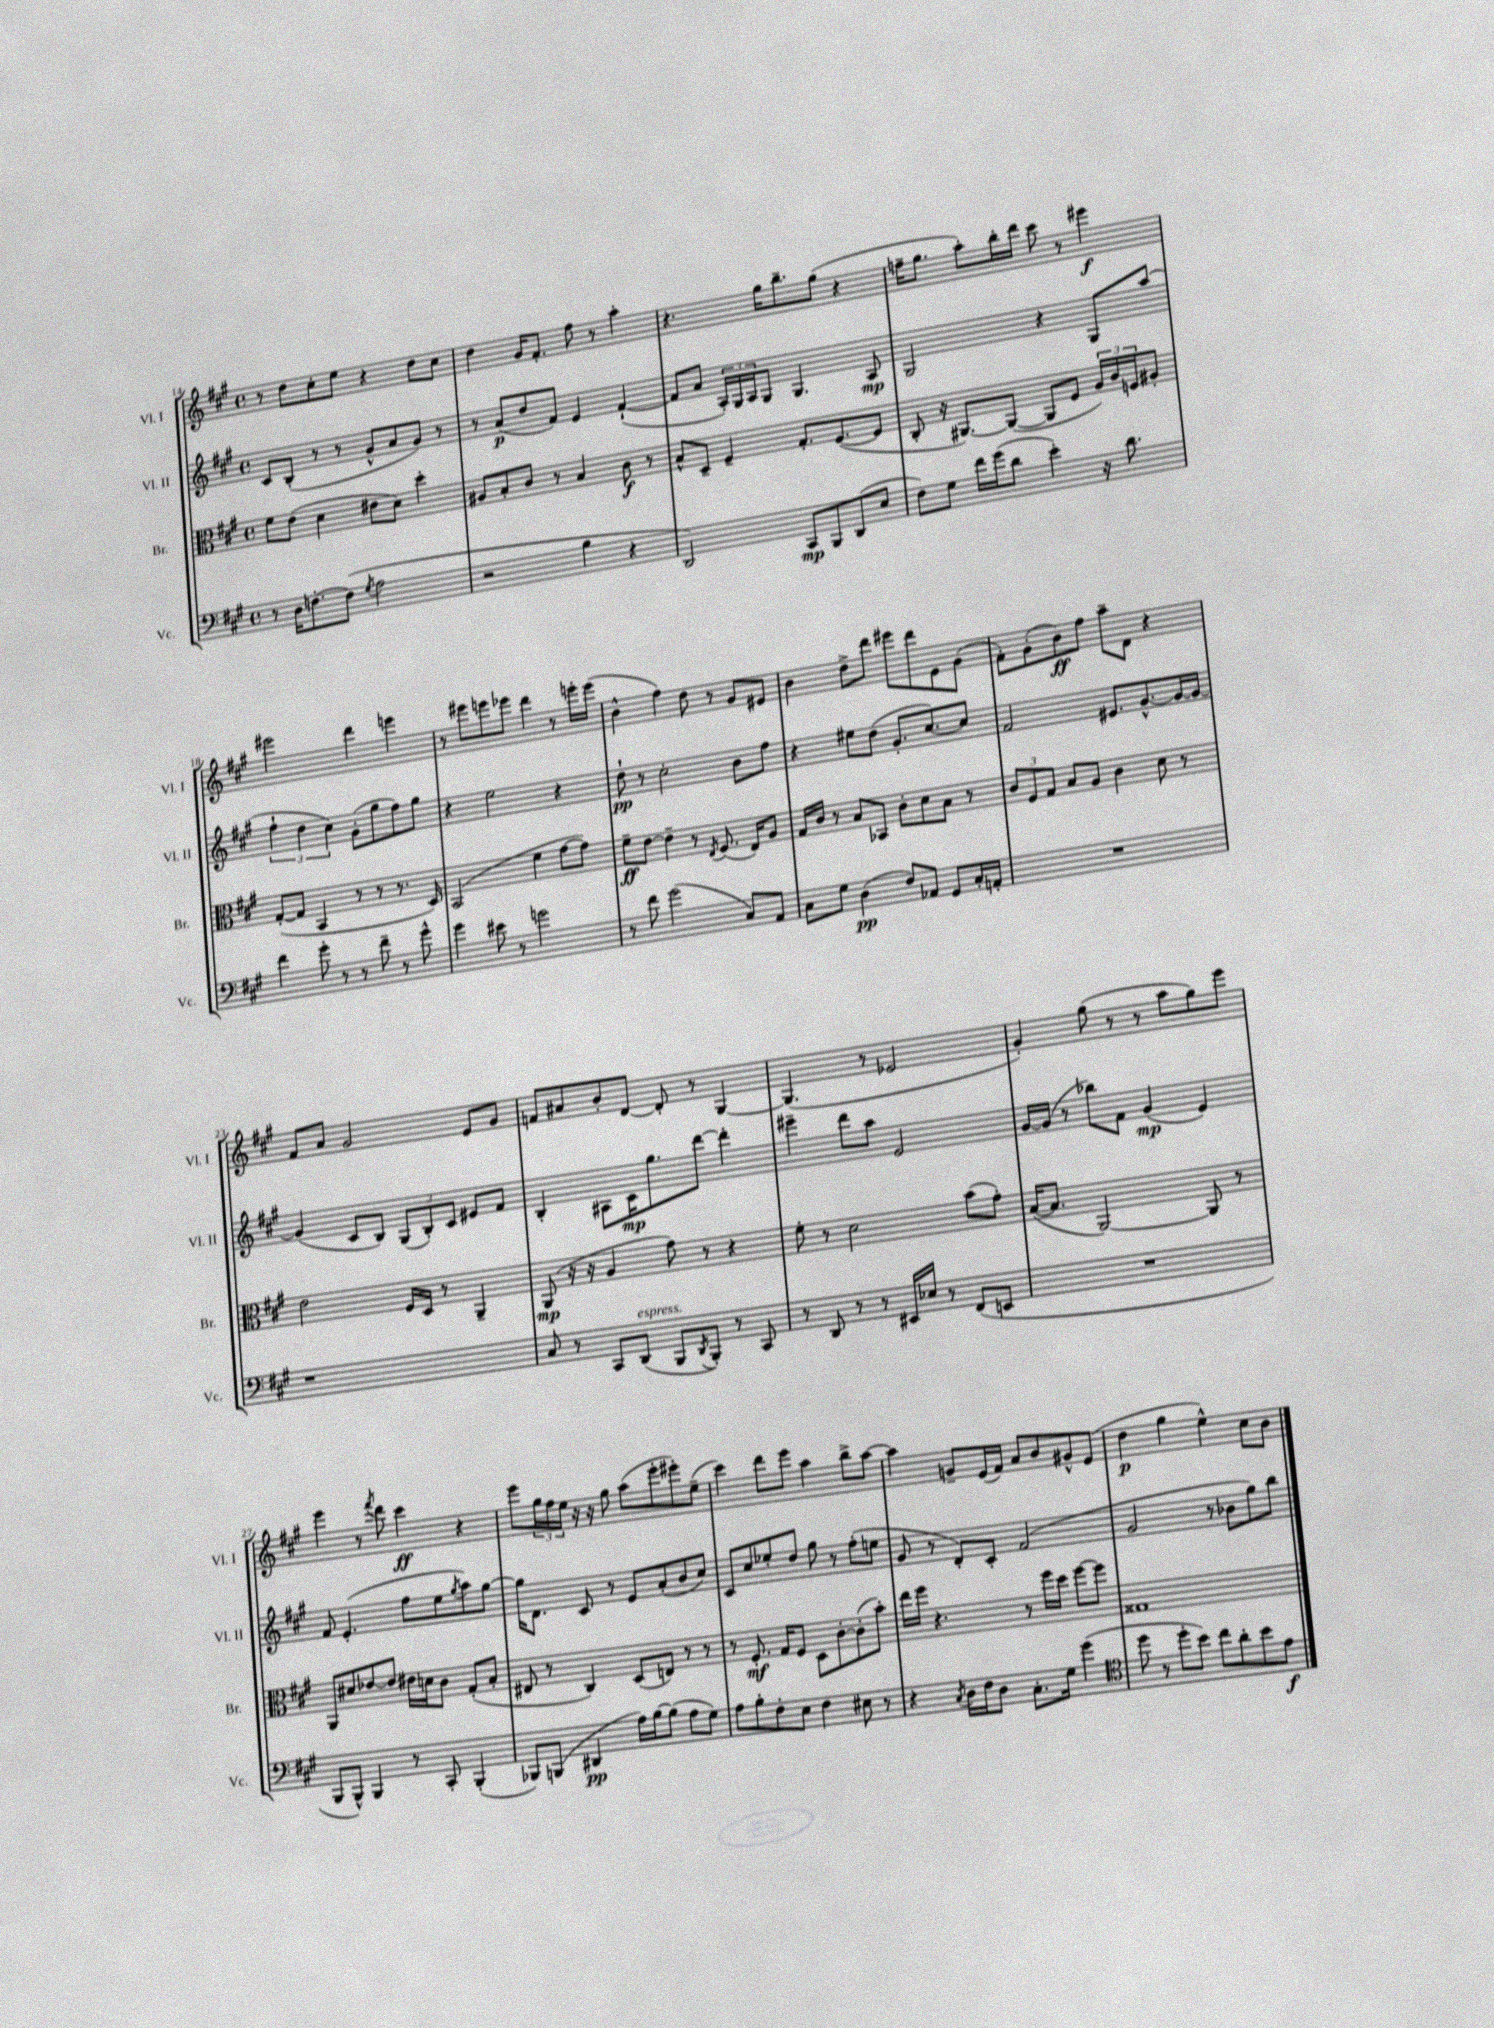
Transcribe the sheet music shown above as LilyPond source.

<<
\new StaffGroup <<
\new Staff = "s0" \with { instrumentName = "Vl. I" shortInstrumentName = "Vl. I" } {
    \clef treble \key a \major \defaultTimeSignature \time 4/4
    r8 d''8 cis''8-. e''8 r4 d''8 cis''8 |
    d''4 gis'16 fis'8.-. fis''8 r8 a''4-. |
    r4. gis''16 b''8.-- gis''8( r4 |
    f''16-- gis''8. a''8-.) b''16-. d'''16 cis'''8 r8 eis'''4\f |
    eis'''2 d'''4 e'''4 |
    r8 eis'''8 e'''8 ees'''8 d'''4 r8 e'''16-. e'''16( |
    b'4-^ fis''4) d''8 r8 gis'8 eis'8 |
    b'4 d''8-> d'''8 eis'''8 d'''8 e'8 gis'8( |
    fis'8-.) gis'8-.( b'8\ff) fis''8 a''8-- d'8 r4 |
    fis'8 a'8 gis'2 e'8 gis'8 |
    f'8 ais'8 b'8-. d'8~ d'8-. r8 gis4~ |
    gis4.( r8 ees'2 |
    gis'4-.) gis''8( r8 r8 a''8 gis''8) e'''8 |
    e'''4 r8 \acciaccatura { fis'''8 } d'''8 cis'''4\ff r4 |
    e'''8 \tuplet 3/2 { gis''16 fis''16 e''16 } r16 r16 gis''8 a''8( e'''8-. eis'''8-.) e''8--( |
    cis'''4) d'''8 e'''8 a''4 b''8-> a''8~ |
    a''4 g'8-- e'16( fis'16) a'8 b'8 gis'8-^ e'8( |
    d''4\p gis''4 e''4-^) cis''8 b'8 \bar "|." |
}
\new Staff = "s1" \with { instrumentName = "Vl. II" shortInstrumentName = "Vl. II" } {
    \clef treble \key a \major \defaultTimeSignature \time 4/4
    cis'8 b8-.( r8 r8 gis'8-^ a'8 gis'8) r8 |
    r8 a'8\p( d''8 fis'8) e'4 fis'4~-!( |
    fis'8 a'8 \tuplet 3/2 { a16-.) gis16 a16 } gis8 gis4. a8\mp |
    gis2 r4 gis8 a''8( |
    \tuplet 3/2 { fis''4-! d''4 cis''4) } gis'8-.( gis''8 fis''8) gis''8 |
    r4 e''2 r4 |
    d''8-!\pp r8 cis''2-. b'8 fis''8 |
    r4 eis''8 d''8( gis'8.-. cis''8.~) cis''8 |
    fis'2 eis'8. gis'8.~-^ gis'16~ gis'16~ |
    gis'4( cis'8 b8) \tuplet 3/2 { gis8( b8-.) cis'8 } eis'8 fis'8 |
    b4-. ais8 cis'16\mp gis''8. d'''8~ d'''4-. |
    eis'''4-- d'''8 a''8 e'2 |
    gis'16~ gis'16( r8 bes''8) fis'8 gis'4\mp( e'4) |
    fis'8 e'4.-.( fis''8 e''8 \acciaccatura { gis''8 } a''8) gis''8~ |
    gis''16 d'8. cis'8 r8 e'8 a'8-.( b'8 cis''8) |
    cis'8 cis''8 ees''8-. d''8 gis''8 r8 fis''8-.( e''8 |
    gis'8 r8 d'8-.) cis'8-. fis'2( |
    gis'2 r8 bes'8 gis''8) b''8 \bar "|." |
}
\new Staff = "s2" \with { instrumentName = "Br." shortInstrumentName = "Br." } {
    \clef alto \key a \major \defaultTimeSignature \time 4/4
    fis'8 e'8( d'4 eis'8 d'8) d''4-. |
    ais8 b8-. cis'8 r8 b4 cis'8\f r8 |
    b8-^ d8-- fis4-- gis8.-. fis8.~( fis8 |
    cis8-. r16 ais,8.~) ais,8~( ais,8 fis8 \tuplet 3/2 { a16) cis'16 f16 } ais8-. |
    gis8~-.( gis8 b,4 r8 r8 r8. d16) |
    b,2( fis'4 gis'8~ gis'8) |
    fis'8--\ff e'8~ e'4-- r8 \acciaccatura { e8 } fis8.( e16) a8 |
    gis16 cis'16 r8 b8 bes,8 cis'8-. d'8 b8 r8 |
    \tuplet 3/2 { cis'8 fis8 gis8 } b8 a8 cis'4 d'8 r8 |
    e'2 fis16 d16 r8 a,4-- |
    a,8\mp( r16 r16 a4 gis'8) r8 r4 |
    fis'8-. r8 d'2 b'8( gis'8-.) |
    b16~( b8. a,2~) a,8 r8 |
    a,8 dis'8 ees'8~ ees'8 eis'16 d'16 cis'8 gis8-.( b8-. |
    eis8 r8 cis4) d8( e8) r8 r8 |
    r8 fis8.-.\mf gis16 fis8 d8 cis'8~-. cis'8-.( b'8-.) |
    e''16 fis''16 r4. r8 fis''16 d''16 fis''8~ fis''8 |
    gisis1 \bar "|." |
}
\new Staff = "s3" \with { instrumentName = "Vc." shortInstrumentName = "Vc." } {
    \clef bass \key a \major \defaultTimeSignature \time 4/4
    r8 d16 f8.~-. f8( \acciaccatura { gis8 } a2 |
    r2 b4 r4 |
    d,2) cis,8\mp b,,8 d,8( e8 |
    fis8) gis8 fis'16 gis'16( d'8 e'4-.) r16 d'8. |
    fis'4 gis'8-. r8 r8 fis'8-- r8 gis'8-^ |
    gis'4 eis'8 r8 g'2 |
    r8 fis'8 gis'2( cis8) a,8 |
    cis8 gis8 d4\pp( fis8) aes,8 gis,8 cis16-. a,16-. |
    R1 |
    r1 |
    cis8 r8 cis,8 d,8^\markup { \italic "espress." }( b,,8 \acciaccatura { d,8 } b,,8-.) r8 cis,8 |
    r8 d,8 r8 r8 eis,16 ees16 r8 fis,8( e,8 |
    R1 |
    b,,8 b,,8-^) b,,4 r8 cis,8-. b,,4-.( |
    bes,,8) b,,8( dis,4\pp a16) b16~ b8( a8 gis8) |
    a8 b8-. fis8-. e8 fis4 eis8 r8 |
    r4 \acciaccatura { cis8 } d16 fis16 d8 cis8.-. gis16 gis'4( |
    \clef tenor d''8 r8 d''8-. b'8) cis''8 a'8-. b'8 e'8\f \bar "|." |
}
>>
>>
\layout { \context { \Score currentBarNumber = #14 } }
